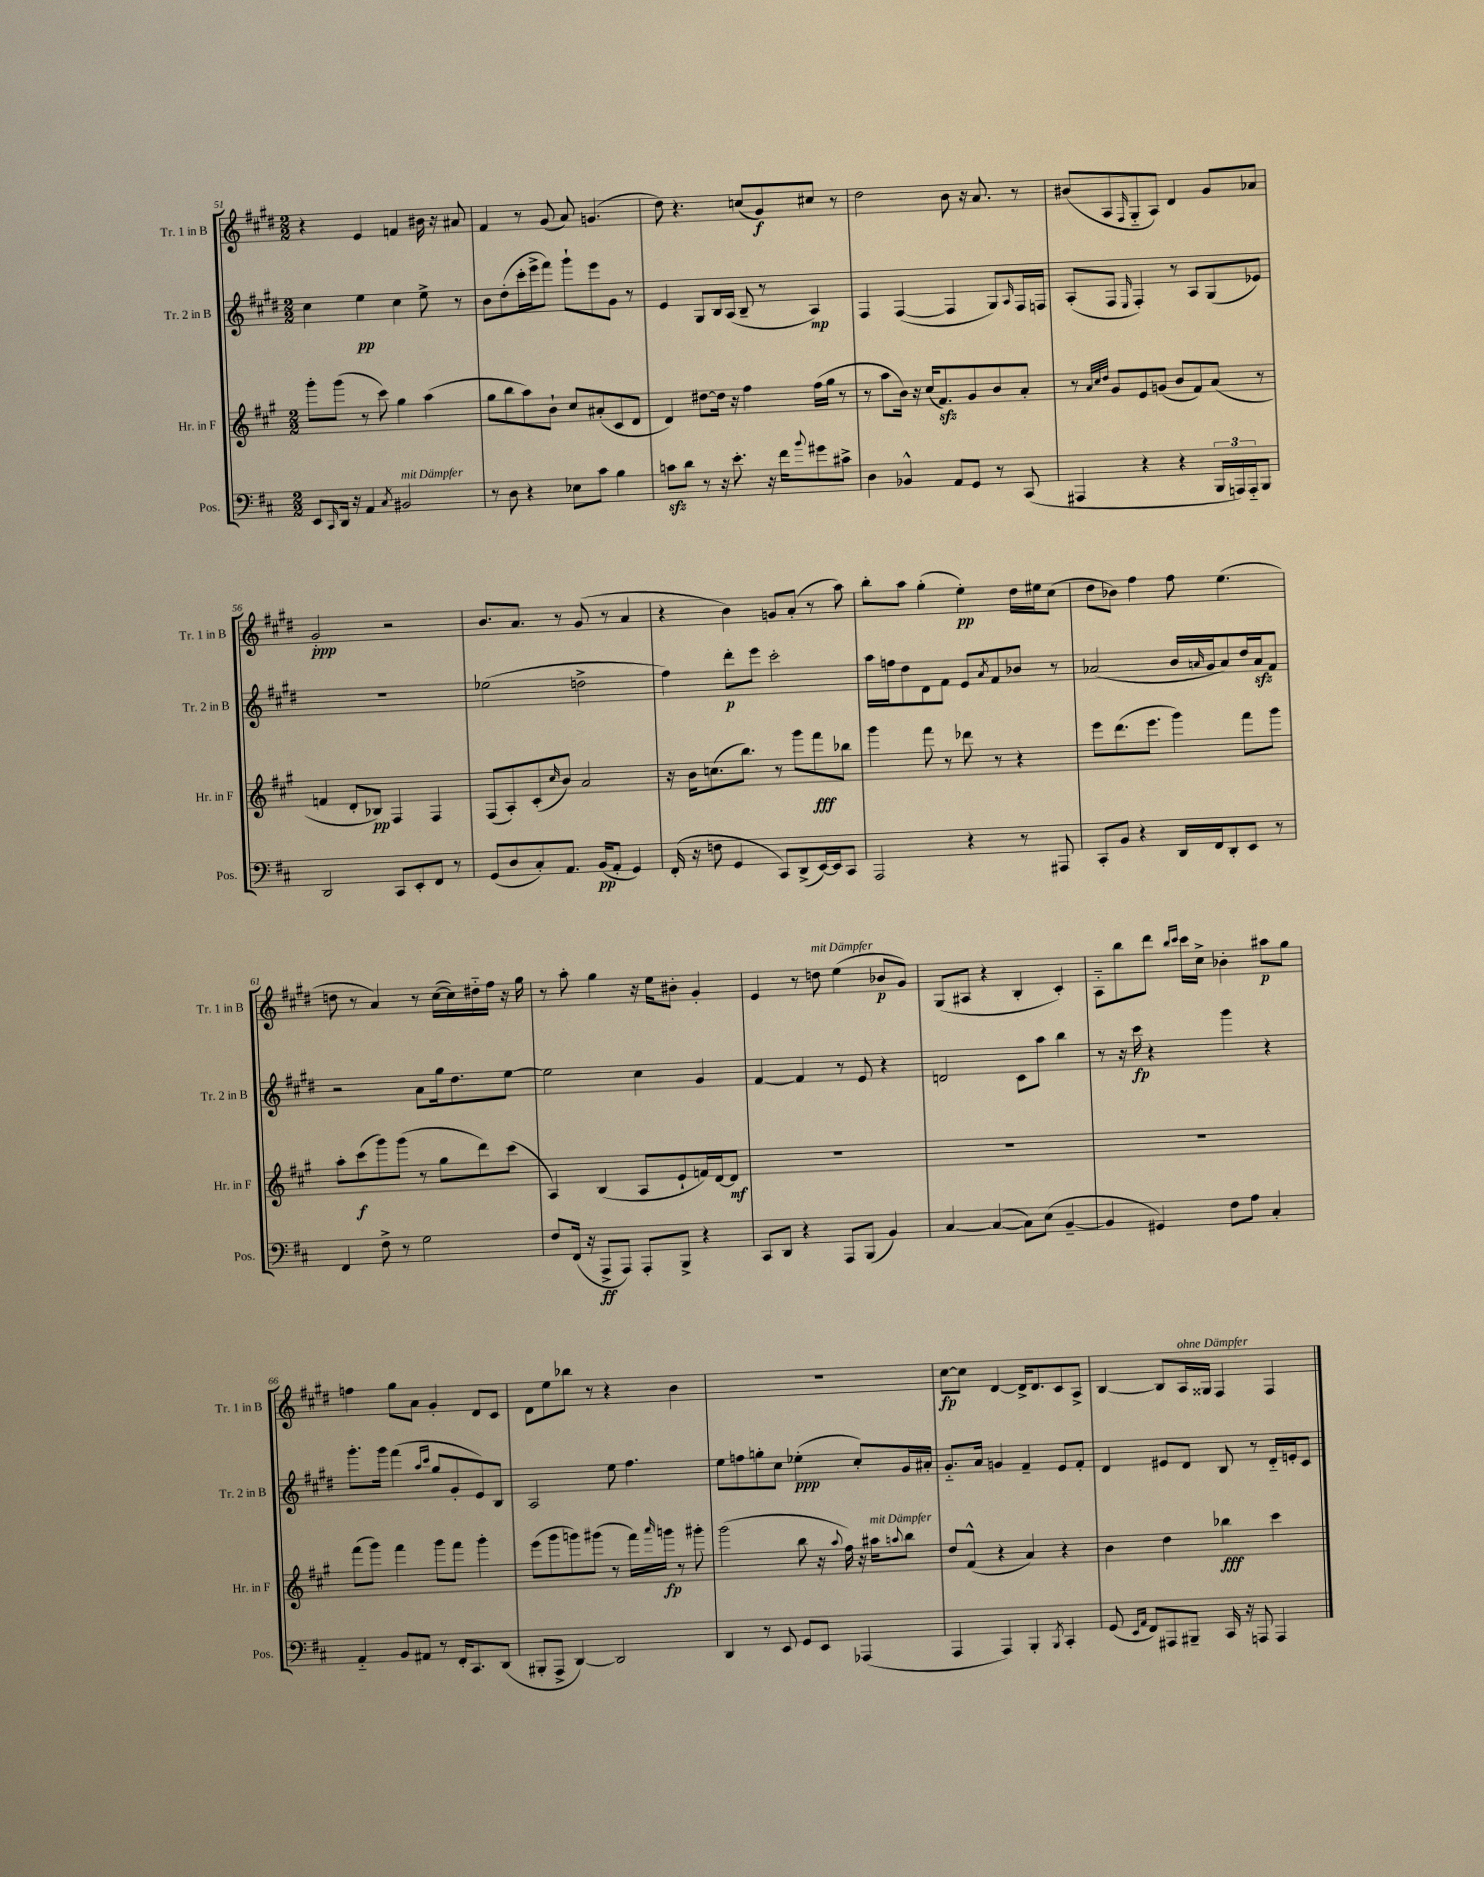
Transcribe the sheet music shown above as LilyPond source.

<<
\new StaffGroup <<
\new Staff = "s0" \with { instrumentName = "Tr. 1 in B" shortInstrumentName = "Tr. 1 in B" } {
    \clef treble \key e \major \numericTimeSignature \time 2/2
    r4 e'4 f'4 bis'16 r16 ais'8 |
    fis'4 r8 gis'8( a'8) g'4.( |
    dis''8) r4. c''8( gis'8\f) cis''8 r8 |
    dis''2 b'8 r16 a'8. r8 |
    bis'8( a8 \grace { fis16 } gis8-_ a8) dis'4 gis'8 aes'8 |
    gis'2-.\ppp r2 |
    b'8. a'8. r8 gis'8( r8 a'4 |
    r4 b'4) g'8 a'8-.( r8 a''8) |
    b''8-. a''8 gis''4-.( e''4-.\pp) dis''16 eis''16 cis''8( |
    dis''8 bes'8) fis''4 fis''8 e''4.( |
    d''8 r8 a'4) r8 cis''16~( cis''16) dis''16-_ fis''16 r16 gis''16 |
    r8 a''8-. gis''4 r16 e''16 bis'8-. gis'4-. |
    e'4 r8 d''8^\markup { \italic "mit Dämpfer" } e''4( bes'8\p gis'8) |
    gis8( ais8 r4 b4-. cis'4-.) |
    a8-_ b''8 dis'''8 \grace { b''16 cis'''16 } cis'''16 cis''16-> bes'4-. ais''8\p gis''8 |
    f''4 gis''8 a'8 gis'4-. dis'8 cis'8 |
    dis'8 e''8 bes''8 r8 r4 b'4 |
    R1 |
    cis''8~\fp cis''8 dis'4~ dis'16-> dis'8. cis'8 a8-> |
    b4~ b8 a16^\markup { \italic "ohne Dämpfer" } gisis16 fis4 fis4 \bar "|." |
}
\new Staff = "s1" \with { instrumentName = "Tr. 2 in B" shortInstrumentName = "Tr. 2 in B" } {
    \clef treble \key e \major \numericTimeSignature \time 2/2
    cis''4 e''4\pp cis''4 e''8-> r8 |
    b'8 dis''8-.( cis'''16-. e'''16-> fis'''8) gis'''8-! e'''8 gis'8 r8 |
    e'4 gis8 b16 a16( b8-- r8 a4\mp) |
    fis4 fis4~( fis4 gis8) \grace { a16 } fis16 f16 |
    a8-.( fis8 \grace { e16 } fis4-.) r8 a8 gis8( ees'8) |
    R1 |
    ees''2( d''2-> |
    fis''4) dis'''8-.\p e'''8 cis'''2-. |
    a''16 f''16 dis''8 dis'8 fis'8 e'8 \acciaccatura { a'8 } fis'8 bes'8 r8 |
    aes'2( b'16 \grace { a'16 } gis'16 a'8) dis''16 a'16\sfz fis'8 |
    r2 a'8 gis''16 dis''8. e''8~ |
    e''2 cis''4 gis'4 |
    fis'4~ fis'4 r8 e'8 r4 |
    d'2 cis'8 a''8 b''4 |
    r8 r16 cis'''16\fp r4 gis'''4 r4 |
    gis'''8.-. gis'''16 fis'''4( \grace { a''16 cis'''16 } gis''8 gis'8-. e'8) b8 |
    a2 e''8 fis''4. |
    e''8 f''8 g''8-. cis''8 ees''4-.\ppp( cis''8-.) gis'16 ais'16-. |
    gis'8.-_ a'16 g'4 fis'4-- e'8 fis'8-. |
    dis'4 eis'8 dis'8 b8 r8 dis'16-_ e'16-. cis'8 \bar "|." |
}
\new Staff = "s2" \with { instrumentName = "Hr. in F" shortInstrumentName = "Hr. in F" } {
    \clef treble \key a \major \numericTimeSignature \time 2/2
    gis'''8-. gis'''8( r8 cis'''8) gis''4 a''4( |
    gis''8 b''8 a''8) b'8-! cis''8 ais'8-.( cis'8 d'8 |
    d'4) dis''8~ dis''16 r16 fis''4 fis''16( gis''16 r8 |
    r8 a''8 b'16) r16 cis''16( fis'8.\sfz) gis'8 b'8 a'8-. |
    r8 \grace { a'32 cis''32 d''32 } gis'8 e'8 g'8( b'8 fis'8) a'8( r8 |
    f'4 d'8-. bes8\pp) fis4 fis4 |
    fis8( a8-.) cis'8-.( \grace { cis''16 } b'8) a'2 |
    r16 b'16 c''8.( b''8.) r8 gis'''8 fis'''8\fff bes''8 |
    gis'''4 fis'''8 r8 des'''8 r8 r4 |
    e'''8 d'''8.( e'''8. gis'''4) fis'''8 gis'''8 |
    a''8-. cis'''8\f( gis'''8) gis'''8( r8 gis''8 d'''8) cis'''8( |
    a4) b4( a8 e'8-! f'16) d'16~ d'8\mf |
    R1 |
    R1 |
    R1 |
    fis'''8( gis'''8) fis'''4 gis'''8 fis'''8 gis'''4-. |
    e'''8( gis'''8 g'''8) gis'''8( r8 fis'''16) \grace { a'''16 } g'''16\fp r8 gis'''8-. |
    gis'''2( b''8 r16 \appoggiatura { a''8 } fis''16) r16 ais''16^\markup { \italic "mit Dämpfer" } \appoggiatura { a''8 } b''8 |
    d''8 fis'8-^( r4 a'4) r4 |
    b'4 d''4 bes''4\fff cis'''4 \bar "|." |
}
\new Staff = "s3" \with { instrumentName = "Pos." shortInstrumentName = "Pos." } {
    \clef bass \key d \major \numericTimeSignature \time 2/2
    e,8 \grace { cis,16 } d,16 r16 a,4 \acciaccatura { cis8 } bis,2^\markup { \italic "mit Dämpfer" } |
    r8 d8 r4 ees8 cis'8 b4 |
    c'8\sfz d'8 r8 r16 e'8.-. r16 fis'16 \appoggiatura { b'8 } gis'8 cis'8-> |
    d4 bes,4-^ a,8 g,8 r8 cis,8( |
    ais,,4 r4 r4 \tuplet 3/2 { b,,16 a,,16) a,,16-_ } b,,8 |
    d,2 cis,8 e,8-. fis,8 r8 |
    g,8( d8 cis8-.) a,8. b,16\pp( a,8-. g,4) |
    fis,16-.( r16 f8 g,4 cis,8) d,8->( e,16~) e,16 cis,8 |
    a,,2 r4 r8 ais,,8 |
    cis,8-. b,8 r4 d,16 fis,16 d,8-. e,8 r8 |
    fis,4 fis8-> r8 g2 |
    fis8 fis,16( r16 a,,8->\ff a,,8) a,,8-. b,,8-> r4 |
    cis,8 d,8 r4 a,,8 b,,8( b,4) |
    cis4~ cis4~( cis8) e8( b,4~-- |
    b,4 gis,4) fis8 a8 cis4-. |
    a,4-_ b,8 ais,8 r8 fis,16-. cis,8. d,8( |
    bis,,8-. a,,8-> d,4~) d,2 |
    d,4 r8 e,8 g,8 e,8 aes,,4( |
    a,,4 a,,4) b,,4-. \acciaccatura { b,,8 } cis,4-. |
    g,8( \grace { e,16 a,16 } fis,8) ais,,8 bis,,8-- cis,16 r16 a,,8 a,,4 \bar "|." |
}
>>
>>
\layout { \context { \Score currentBarNumber = #51 } }
